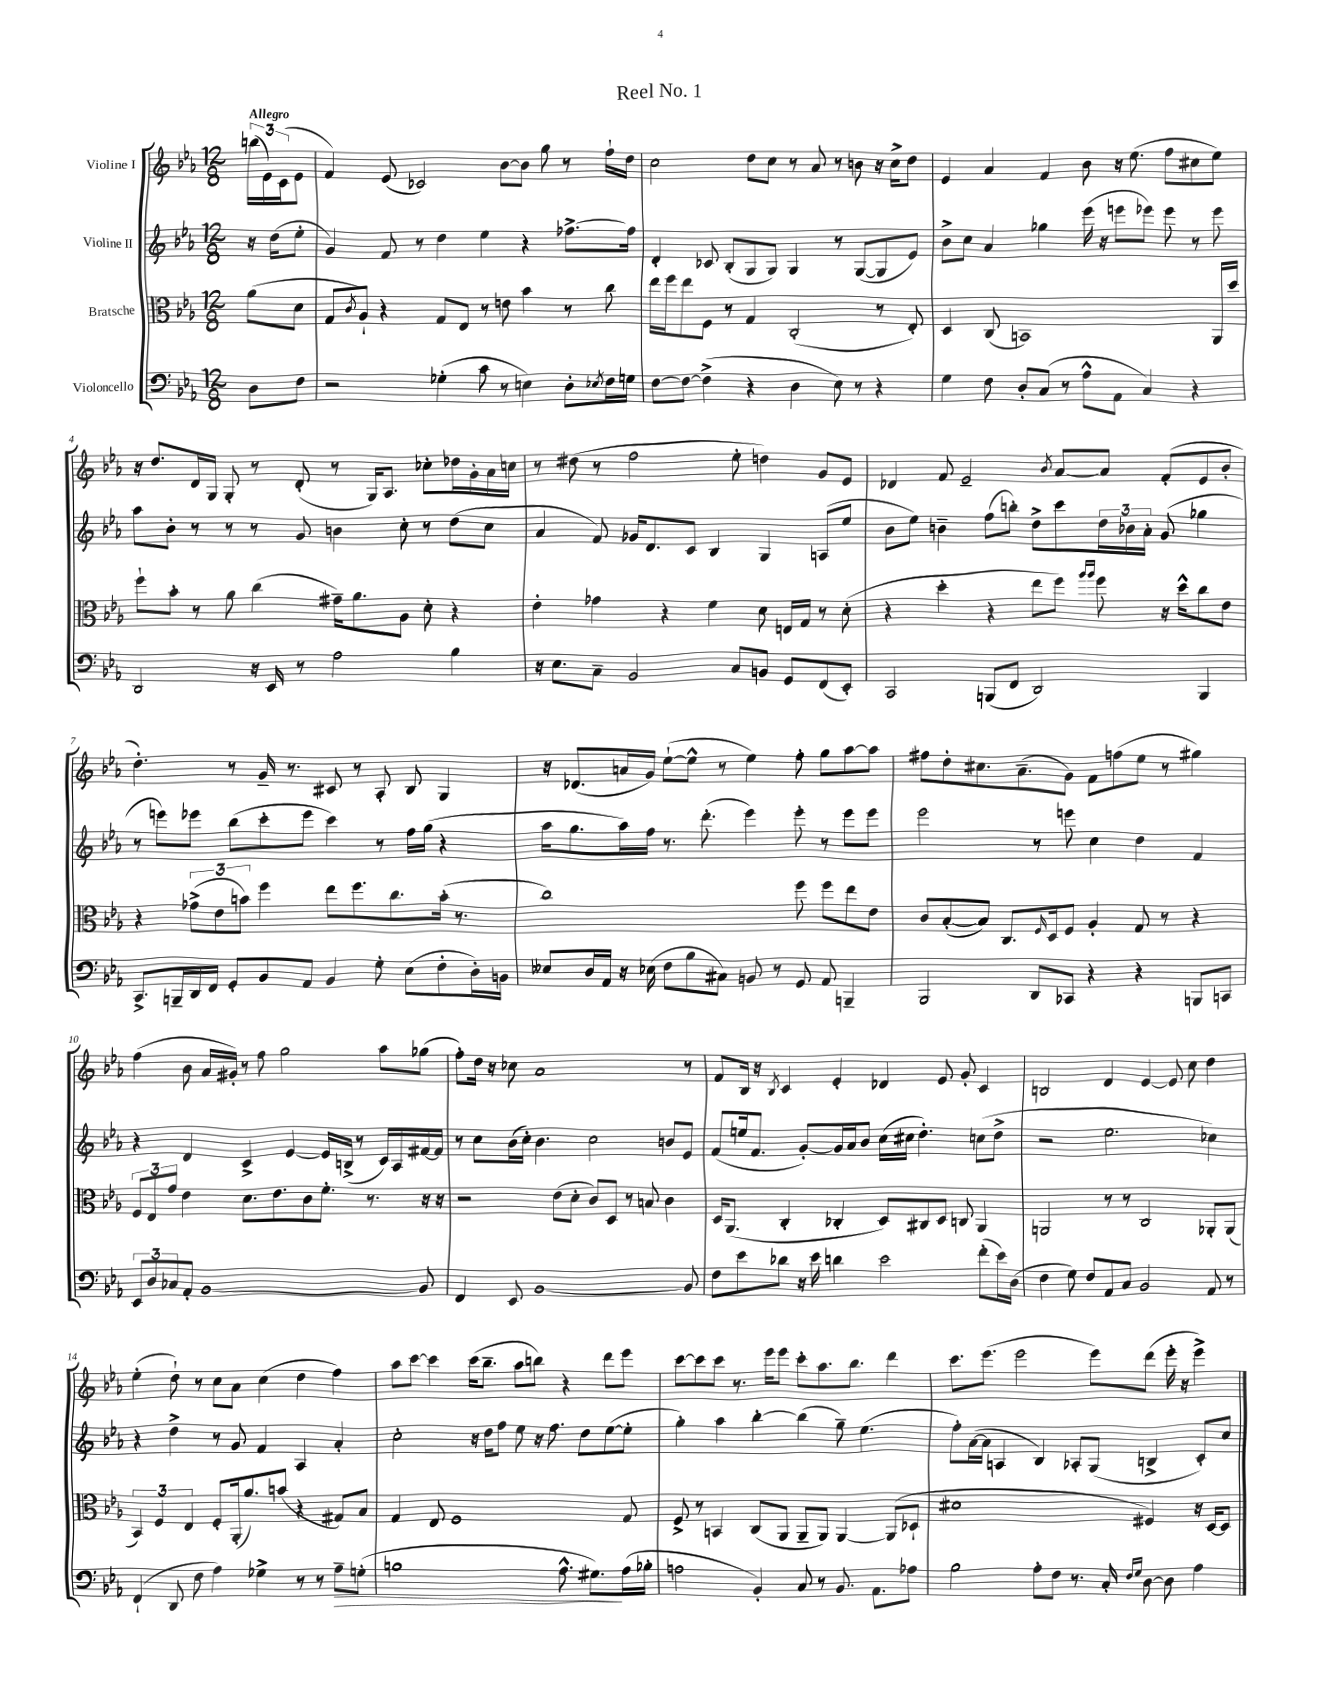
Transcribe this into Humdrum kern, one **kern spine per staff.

**kern	**kern	**kern	**kern
*staff4	*staff3	*staff2	*staff1
*clefF4	*clefC3	*clefG2	*clefG2
*k[b-e-a-]	*k[b-e-a-]	*k[b-e-a-]	*k[b-e-a-]
*M12/8	*M12/8	*M12/8	*M12/8
8D\L	(8a-\L	16r	(24bb\LL
.	.	.	24e-\)
.	.	(16dd\LK	.
.	.	.	(24c\J
8F\J	8d\J	8ee-'\J	8e-\J
=	=	=	=
2r	8G/L	4g/)	4f/)
.	8qc/	.	.
.	8A-`/J)	.	.
.	4r	8f/	(8e-/
.	.	8r	2c-/)
(4G-'\	8G/L	4dd\	.
.	8E-/J	.	.
8c\	8r	4ee-\	.
8r	8e\	.	[8b-\L
4E\)	4b-\	4r	8b-\]J
.	.	.	8gg\
8D'\L	8r	[8.ff-^\L	8r
8qE-/	.	.	.
16F\L	8cc\	.	16ff`\LL
16G\JJ	.	16ff-\]Jk	16dd\JJ
=	=	=	=
[8F\L	16ee-\LL	4d'/	2cc\
.	16ff\J	.	.
8F\_J	8ee-\	.	.
(4F^\]	8F\J	8c-/	.
.	8r	(8B-'/L	.
4r	4G/	8G/	8dd\L
.	.	8G/J)	8cc\J
4D\	(2C'/	4G/	8r
.	.	.	8a-/
8E-\)	.	8r	8r
8r	.	([8G/L	8b\
4r	8r	8G/]	16r
.	.	.	16cc^\LK
.	8E-'/)	8e-/J)	8dd\J
=	=	=	=
4G\	4D/	8b-^\L	4e-/
.	.	8cc\J	.
8F\	(8C/	4a-/	4a-/
8D'/L	1BB)	.	.
(8C/J	.	4gg-\	4f/
8r	.	.	.
8A-^^\L	.	(16eee-\	8b-\
.	.	16r	.
8AA-\J	.	8eee\L	16r
.	.	.	(8.ee-\
4C/)	.	8eee-\J)	.
.	.	8eee-\	8ff\L
4r	.	8r	8cc#\
.	16AA-/LL	8eee-\	8ee-\J)
.	16dd/JJ	.	.
=	=	=	=
2DD/	8ff`\L	8aa-\L	16r
.	.	.	8.dd/L
.	8b-'\J	8b-'\J	.
.	8r	8r	16d/L
.	.	.	16G/JJ
.	8a-\	8r	8G'/
16r	(4cc\	8r	8r
16EE-/	.	.	.
8r	.	8g/	(8d'/
2A-\	16g#~\LK)	4b\	8r
.	8.a-\	.	.
.	.	.	16G/LK)
.	.	.	8.A-/J
.	8A-\J	8cc'\	.
.	8d'\	8r	8cc-'\L
4B-\	4r	(8dd\L	16dd-\L
.	.	.	16g'\
.	.	8cc\J	16a-\
.	.	.	16cc\JJ
=	=	=	=
16r	4e-'\	4a-/	8r
8.E-\L	.	.	.
.	.	.	(8dd#\
8C~\J	4g-\	8f/)	8r
2BB-/	.	16g-/LK	2ff\
.	.	8.d/	.
.	4r	.	.
.	.	8c/J	.
.	4f\	4B-/	.
8C/L	.	.	8ee-'\
8BB/J	8d\	4G/	4dd\)
8GG/L	16E/LL	.	.
.	16G/JJ	.	.
(8FF/	8r	(8A/L	8g/L
8EE-'/J)	(8d'\	8ee-/J	8e-/J
=	=	=	=
2CC/	4r	8b-\L	4d-/
.	.	8ee-\J)	.
.	4dd'\	4b~\	8f/
.	.	.	2e-~/
(8BBB/L	4r	(8ff\L	.
8FF/J	.	8bb'\J)	.
2DD/)	8ee-\L	8dd^\L	.
.	.	.	8qb-/
.	8ff\J)	8ccc\	[8a-/L
.	16qqaa-/LL	.	.
.	16qqaa-/JJ	.	.
.	8ff\	24dd\L	8a-/]J
.	.	24b-\	.
.	.	24a-'\JJ	.
.	16r	(8g/	(8f'/L
.	16dd^^\LK	.	.
4BBB/	8cc\	4gg-\	8e-/
.	8e-\J	.	8b-'/J
=	=	=	=
8.CC^/L	4r	8r	4.dd'\)
.	.	8eee\L)	.
16BBB~/L	.	.	.
16DD/	(12g-^\L	8eee-\J	.
16FF/JJ	.	.	.
.	12e-\	.	.
8GG'/L	.	(8bb-\L	8r
.	12b\J)	.	.
8BB-/	4ff\	8ccc'\	16g~/
.	.	.	8.r
8AA-/J	.	8eee-\J	.
4BB-/	8ee-\L	4ccc\)	8c#/
.	8.ff\	.	8r
8G'\	.	8r	8A-'/
.	8.cc\	.	.
(8E-\L	.	16ff\LL	8B-/
.	.	(16gg\JJ	.
8F'\	(16b'\Jk	4r	4G/
.	8.r	.	.
16D'\L)	.	.	.
16BB\JJ	.	.	.
=	=	=	=
8E--/L	1cc)	16aa-\LK	16r
.	.	8.gg\	(8.d-/L
16D/L	.	.	.
16AA-/JJ	.	.	.
16r	.	16aa-\L)	16a/L
(16E-\	.	16ff\JJ	16g/JJ)
8F\L	.	8.r	([8ee-`\L
8B-\	.	.	8ee-^^\]J
.	.	(8.ddd'\	.
8C#\J)	.	.	8r
8BB/	.	4eee-\)	4ee-\)
8r	.	.	.
8GG/	8ff\	8eee-'\	8ff'\
8AA-/	8ff\L	8r	8gg\L
4BBB~/	8ee-\	8eee-\L	[8aa-\
.	8e-\J	8eee-\J	8aa-\]J
=	=	=	=
2BBB-/	8c/L	2eee-\	8ff#\L
.	([8B-'/	.	8dd'\
.	8B-/]J)	.	8.cc#\
.	8.C/L	.	.
.	.	.	(8.a-~\
8DD/L	.	8r	.
.	16qqF/	.	.
.	16D/k	.	.
8CC-/J	8F/J	8eee\	8g\J)
4r	4A-'/	4cc\	8f\L
.	.	.	(8ff\
4r	8G/	4dd\	8ee-\J
.	8r	.	8r
8BBB/L	4r	4f/	4gg#\)
8CC/J	.	.	.
=	=	=	=
12EE-/L	12F/L	4r	(4ff\
12D/	12E-/	.	.
12C-/	12g/J	.	.
8AA-'/J	4e-\	4d/	8b-\
[1BB-	.	.	16a-/LL
.	.	.	16g#'/JJ)
.	8.d\L	4c^/	8r
.	.	.	8ff\
.	8.e-\	.	.
.	.	[4e-/	2gg\
.	8c\	.	.
.	8.f'\J	16e-/]LL	.
.	.	(16B^/JJ	.
.	.	8r	.
.	8.r	.	.
.	.	16c/LL)	8aa-\L
.	.	16A-/	.
8BB-/]	16r	[16f#/	(8gg-\J
.	16r	16f#/]JJ	.
=	=	=	=
4FF/	2r	8r	8ff'\L)
.	.	8cc\L	16dd\Jk
.	.	.	16r
8EE-/	.	(16b-\L	8cc-\
.	.	16cc'\JJ)	.
[1BB-	.	4.b-\	1a-
.	(8e-\L	.	.
.	8d'\J	.	.
.	8c/L)	2cc\	.
.	8D/J	.	.
.	8r	.	.
.	8B/	.	.
.	4c\	8b/L	.
8BB-/]	.	8e-/J	8r
=	=	=	=
8F\L	16D/LK	(8f/L	8f/L
.	(8.AA-/J	.	.
8e-\	.	16ee/k	16B-/Jk
.	.	8.f/J	16r
.	.	.	8qB-/
8d-\J	4C'/	.	4c/
16r	.	[8g'/L)	.
16e-\	.	.	.
4d\	4C-'/	16g/]L	4e-'/
.	.	16a-/J	.
.	.	8b-/J	.
2e-\	8D/L)	(16cc\LL	4d-/
.	.	16cc#\JJ	.
.	8C#/	4.dd'\)	.
.	8D/J	.	8e-/
.	8C/	.	8g'/
(8f'\L	4AA-/	(8cc\L	4c/
16e-\L)	.	8dd^\J	.
(16D\JJ	.	.	.
=	=	=	=
4F\	2AA/	2r	2B/
8G\)	.	.	.
8F/L	.	.	.
8AA-/	8r	2.ee-\	4d/
8C/J	8r	.	.
2BB-/	2C/	.	[4e-/
.	.	.	8e-/]
.	.	.	8cc\
8AA-/	8AA-'/L	4cc-\)	4dd\
8r	(8AA-/J	.	.
=	=	=	=
(4FF`/	6BB-/)	4r	(4ee-'\
.	6F/	.	.
8DD/	.	4dd^\	8dd`\)
.	6E-/	.	.
8F\	.	.	8r
4A-\)	8F'/L	8r	8cc\L
.	(16AA-'/k	8g/	8a-\J
.	8.a-/)	.	.
4G-^\	.	4f/	(4cc\
.	(8b/J	.	.
8r	4r	4A-/	4dd\
8r	.	.	.
8A-~\L	8G#/L)	4a-'/	4ff\)
(8G'\J	8B-/J	.	.
=	=	=	=
1B	4G/	2cc'\	8aa-\L
.	.	.	[8ccc\J
.	8E-/	.	4ccc\]
.	1F	.	.
.	.	16r	(16ccc\LK
.	.	16dd\LK	8.bb-~\J
.	.	8ff\J	.
.	.	8ee-\	8aa-\L
.	.	16r	8bb\J)
.	.	8.ff\	.
8.A-^^\	.	.	4r
.	.	8dd\L	.
8.G#\L)	.	.	.
.	.	([8ee-\	8ddd\L
(16A-\L	8G/	8ee-'\]J	8eee-\J
16B-'\JJ	.	.	.
=	=	=	=
2A\	8F^/	4gg'\)	[8ccc\L
.	8r	.	8ccc\]
.	4BB/	4aa-\	8ccc\J
.	.	.	8.r
4BB-'/)	(8C/L	[4bb-'\	.
.	.	.	16eee-\LK
.	8AA-/J	.	8eee-\J
8C/	8AA-~/L	(4bb-\]	8ccc'\L
8r	8AA-/J)	.	8.aa-\
8.BB-/	[4AA-/	8gg~\)	.
.	.	.	8.bb-\J
.	.	(4.ee-\	.
8.AA-\L	.	.	.
.	(8AA-/]L	.	4ddd\
8A-\J	8D-`/J	.	.
=	=	=	=
2B-\	1d#	8ff'\L)	8.ccc\L
.	.	([16a-\L	.
.	.	16a-\]JJ	(8.eee-\J
.	.	4A/	.
.	.	.	2eee-\
8A-'\L	.	4B-/)	.
8F\J	.	.	.
8.r	.	8A-'/L	.
.	.	(8G/J	8eee-\L)
16C'/	.	.	.
16qqF/LL	.	.	.
16qqG/JJ	.	.	.
[8D\	4F#/)	4B^/	(8ddd\J
8D\]	.	.	16eee-'\
.	.	.	16r
4A-\	16r	8c'/L)	4eee-^\)
.	[16D/LK	.	.
.	8D/]J	8cc/J	.
==	==	==	==
*-	*-	*-	*-
